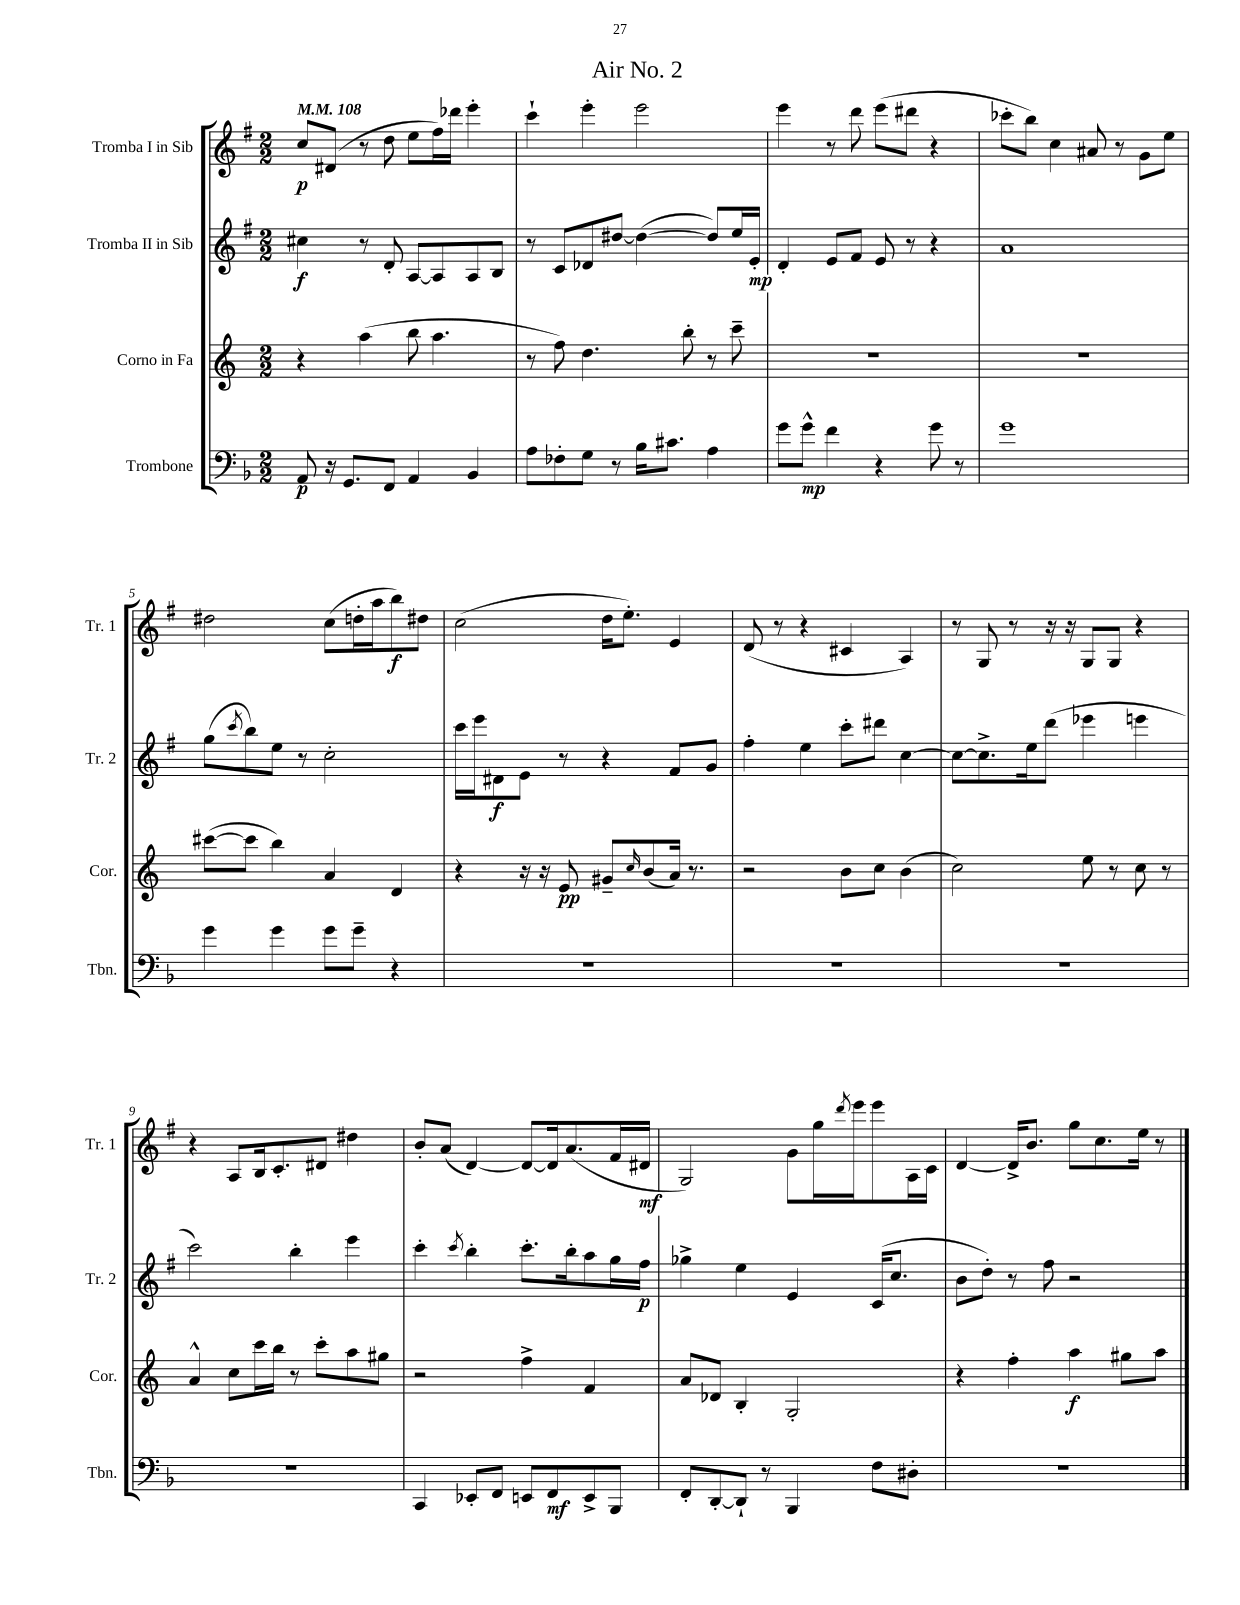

**kern	**dynam	**kern	**dynam	**kern	**dynam	**kern	**dynam
*part4	*part4	*part3	*part3	*part2	*part2	*part1	*part1
*staff4	*staff4	*staff3	*staff3	*staff2	*staff2	*staff1	*staff1
*I"Trombone	*	*I"Corno in Fa	*	*I"Tromba II in Sib	*	*I"Tromba I in Sib	*
*I'Tbn.	*	*I'Cor.	*	*I'Tr. 2	*	*I'Tr. 1	*
*clefF4	*	*clefG2	*	*clefG2	*	*clefG2	*
*k[b-]	*	*k[]	*	*k[f#]	*	*k[f#]	*
*M2/2	*	*M2/2	*	*M2/2	*	*M2/2	*
*MM108	*	*MM108	*	*MM108	*	*MM108	*
=1	=1	=1	=1	=1	=1	=1	=1
8AA/	p	4r	.	4cc#X\	f	8cc/L	p
16r	.	.	.	.	.	(8d#X/J	.
8.GG/L	.	.	.	.	.	.	.
.	.	(4aa\	.	8r	.	8r	.
8FF/J	.	.	.	8d'/	.	8dd\	.
4AA/	.	8bb\	.	[8A/L	.	8ee\L	.
.	.	4.aa\	.	8A/]	.	16ff#\L)	.
.	.	.	.	.	.	16ddd-X\JJ	.
4BB-/	.	.	.	8A/	.	4eee'\	.
.	.	.	.	8B/J	.	.	.
=2	=2	=2	=2	=2	=2	=2	=2
8A\L	.	8r	.	8r	.	4ccc`\	.
8F-X'\	.	8ff\)	.	8c/L	.	.	.
8G\J	.	4.dd\	.	8d-X/	.	4eee'\	.
8r	.	.	.	[8dd#X/J	.	.	.
16B-\KL	.	.	.	(4dd#\_	.	2eee\	.
8.c#X\J	.	.	.	.	.	.	.
.	.	8bb'\	.	.	.	.	.
4A\	.	8r	.	8dd#/L])	.	.	.
.	.	8ccc~\	.	16ee/L	.	.	.
.	.	.	.	16e'/JJ	mp	.	.
=3	=3	=3	=3	=3	=3	=3	=3
8g\L	.	1r	.	4d'/	.	4eee\	.
8g^^\J	mp	.	.	.	.	.	.
4f\	.	.	.	8e/L	.	8r	.
.	.	.	.	8f#/J	.	8ddd\	.
4r	.	.	.	8e/	.	(8eee\L	.
.	.	.	.	8r	.	8ddd#X\J	.
8g\	.	.	.	4r	.	4r	.
8r	.	.	.	.	.	.	.
=4	=4	=4	=4	=4	=4	=4	=4
1g	.	1r	.	1a	.	8ccc-X'\L	.
.	.	.	.	.	.	8bb\J)	.
.	.	.	.	.	.	4cc\	.
.	.	.	.	.	.	8a#X/	.
.	.	.	.	.	.	8r	.
.	.	.	.	.	.	8g\L	.
.	.	.	.	.	.	8ee\J	.
!!LO:LB:g=z
=5	=5	=5	=5	=5	=5	=5	=5
4g\	.	([8ccc#X\L	.	(8gg\L	.	2dd#X\	.
.	.	.	.	8qccc/	.	.	.
.	.	8ccc#\J]	.	8bb\)	.	.	.
4g\	.	4bb\)	.	8ee\J	.	.	.
.	.	.	.	8r	.	.	.
8g\L	.	4a/	.	2cc'\	.	(8cc\L	.
8g~\J	.	.	.	.	.	16ddn'\L	.
.	.	.	.	.	.	16aa\J	.
4r	.	4d/	.	.	.	8bb\)	f
.	.	.	.	.	.	8dd#X\J	.
=6	=6	=6	=6	=6	=6	=6	=6
1r	.	4r	.	16ccc\LL	.	(2cc\	.
.	.	.	.	16eee\J	.	.	.
.	.	.	.	8d#X\	f	.	.
.	.	16r	.	8e\J	.	.	.
.	.	16r	.	.	.	.	.
.	.	8e/	pp	8r	.	.	.
.	.	8g#X~/L	.	4r	.	16dd\KL	.
.	.	.	.	.	.	8.ee'\J)	.
.	.	16qqcc/	.	.	.	.	.
.	.	(8b/	.	.	.	.	.
.	.	16a/Jk)	.	8f#/L	.	4e/	.
.	.	8.r	.	.	.	.	.
.	.	.	.	8g/J	.	.	.
=7	=7	=7	=7	=7	=7	=7	=7
1r	.	2r	.	4ff#'\	.	(8d/	.
.	.	.	.	.	.	8r	.
.	.	.	.	4ee\	.	4r	.
.	.	8b\L	.	8ccc'\L	.	4c#X/	.
.	.	8cc\J	.	8ddd#X\J	.	.	.
.	.	(4b\	.	[4cc\	.	4A/)	.
=8	=8	=8	=8	=8	=8	=8	=8
1r	.	2cc\)	.	8cc\L_	.	8r	.
.	.	.	.	8.cc^\]	.	8G/	.
.	.	.	.	.	.	8r	.
.	.	.	.	16ee\k	.	.	.
.	.	.	.	(8ddd\J	.	16r	.
.	.	.	.	.	.	16r	.
.	.	8ee\	.	4eee-X\	.	8G/L	.
.	.	8r	.	.	.	8G/J	.
.	.	8cc\	.	4eeen\	.	4r	.
.	.	8r	.	.	.	.	.
!!LO:LB:g=z
=9	=9	=9	=9	=9	=9	=9	=9
1r	.	4a^^/	.	2ccc\)	.	4r	.
.	.	8cc\L	.	.	.	8A/L	.
.	.	16ccc\L	.	.	.	16B/k	.
.	.	16bb\JJ	.	.	.	8.c'/	.
.	.	8r	.	4bb'\	.	.	.
.	.	8ccc'\L	.	.	.	8d#X/J	.
.	.	8aa\	.	4eee\	.	4dd#X\	.
.	.	8gg#X\J	.	.	.	.	.
=10	=10	=10	=10	=10	=10	=10	=10
4CC/	.	2r	.	4ccc'\	.	8b'/L	.
.	.	.	.	.	.	(8a/J	.
.	.	.	.	8qccc/	.	.	.
8EE-X'/L	.	.	.	4bb'\	.	[4d/)	.
8FF/J	.	.	.	.	.	.	.
8EEn/L	.	4ff^\	.	8.ccc'\L	.	8d/L_	.
8FF/	mf	.	.	.	.	16d/k]	.
.	.	.	.	16bb'\k	.	(8.a/	.
8EE^/	.	4f/	.	8aa\	.	.	.
8BBB-/J	.	.	.	16gg\L	.	16f#/L	.
.	.	.	.	16ff#\JJ	p	16d#X/JJ	mf
=11	=11	=11	=11	=11	=11	=11	=11
8FF'/L	.	8a/L	.	4gg-X^\	.	2G/)	.
[8DD'/	.	8d-X/J	.	.	.	.	.
8DD`/J]	.	4B'/	.	4ee\	.	.	.
8r	.	.	.	.	.	.	.
4BBB-/	.	2G'/	.	4e/	.	8g\L	.
.	.	.	.	.	.	16gg\L	.
.	.	.	.	.	.	8qddd/	.
.	.	.	.	.	.	16eee\J	.
8F\L	.	.	.	(16c/KL	.	8eee\	.
.	.	.	.	8.cc/J	.	.	.
8D#X'\J	.	.	.	.	.	16A\L	.
.	.	.	.	.	.	16c\JJ	.
=12	=12	=12	=12	=12	=12	=12	=12
1r	.	4r	.	8b\L	.	[4d/	.
.	.	.	.	8dd'\J)	.	.	.
.	.	4ff'\	.	8r	.	16d^/KL]	.
.	.	.	.	.	.	8.b/J	.
.	.	.	.	8ff#\	.	.	.
.	.	4aa\	f	2r	.	8gg\L	.
.	.	.	.	.	.	8.cc\	.
.	.	8gg#X\L	.	.	.	.	.
.	.	.	.	.	.	16ee\Jk	.
.	.	8aa\J	.	.	.	8r	.
==	==	==	==	==	==	==	==
*-	*-	*-	*-	*-	*-	*-	*-
